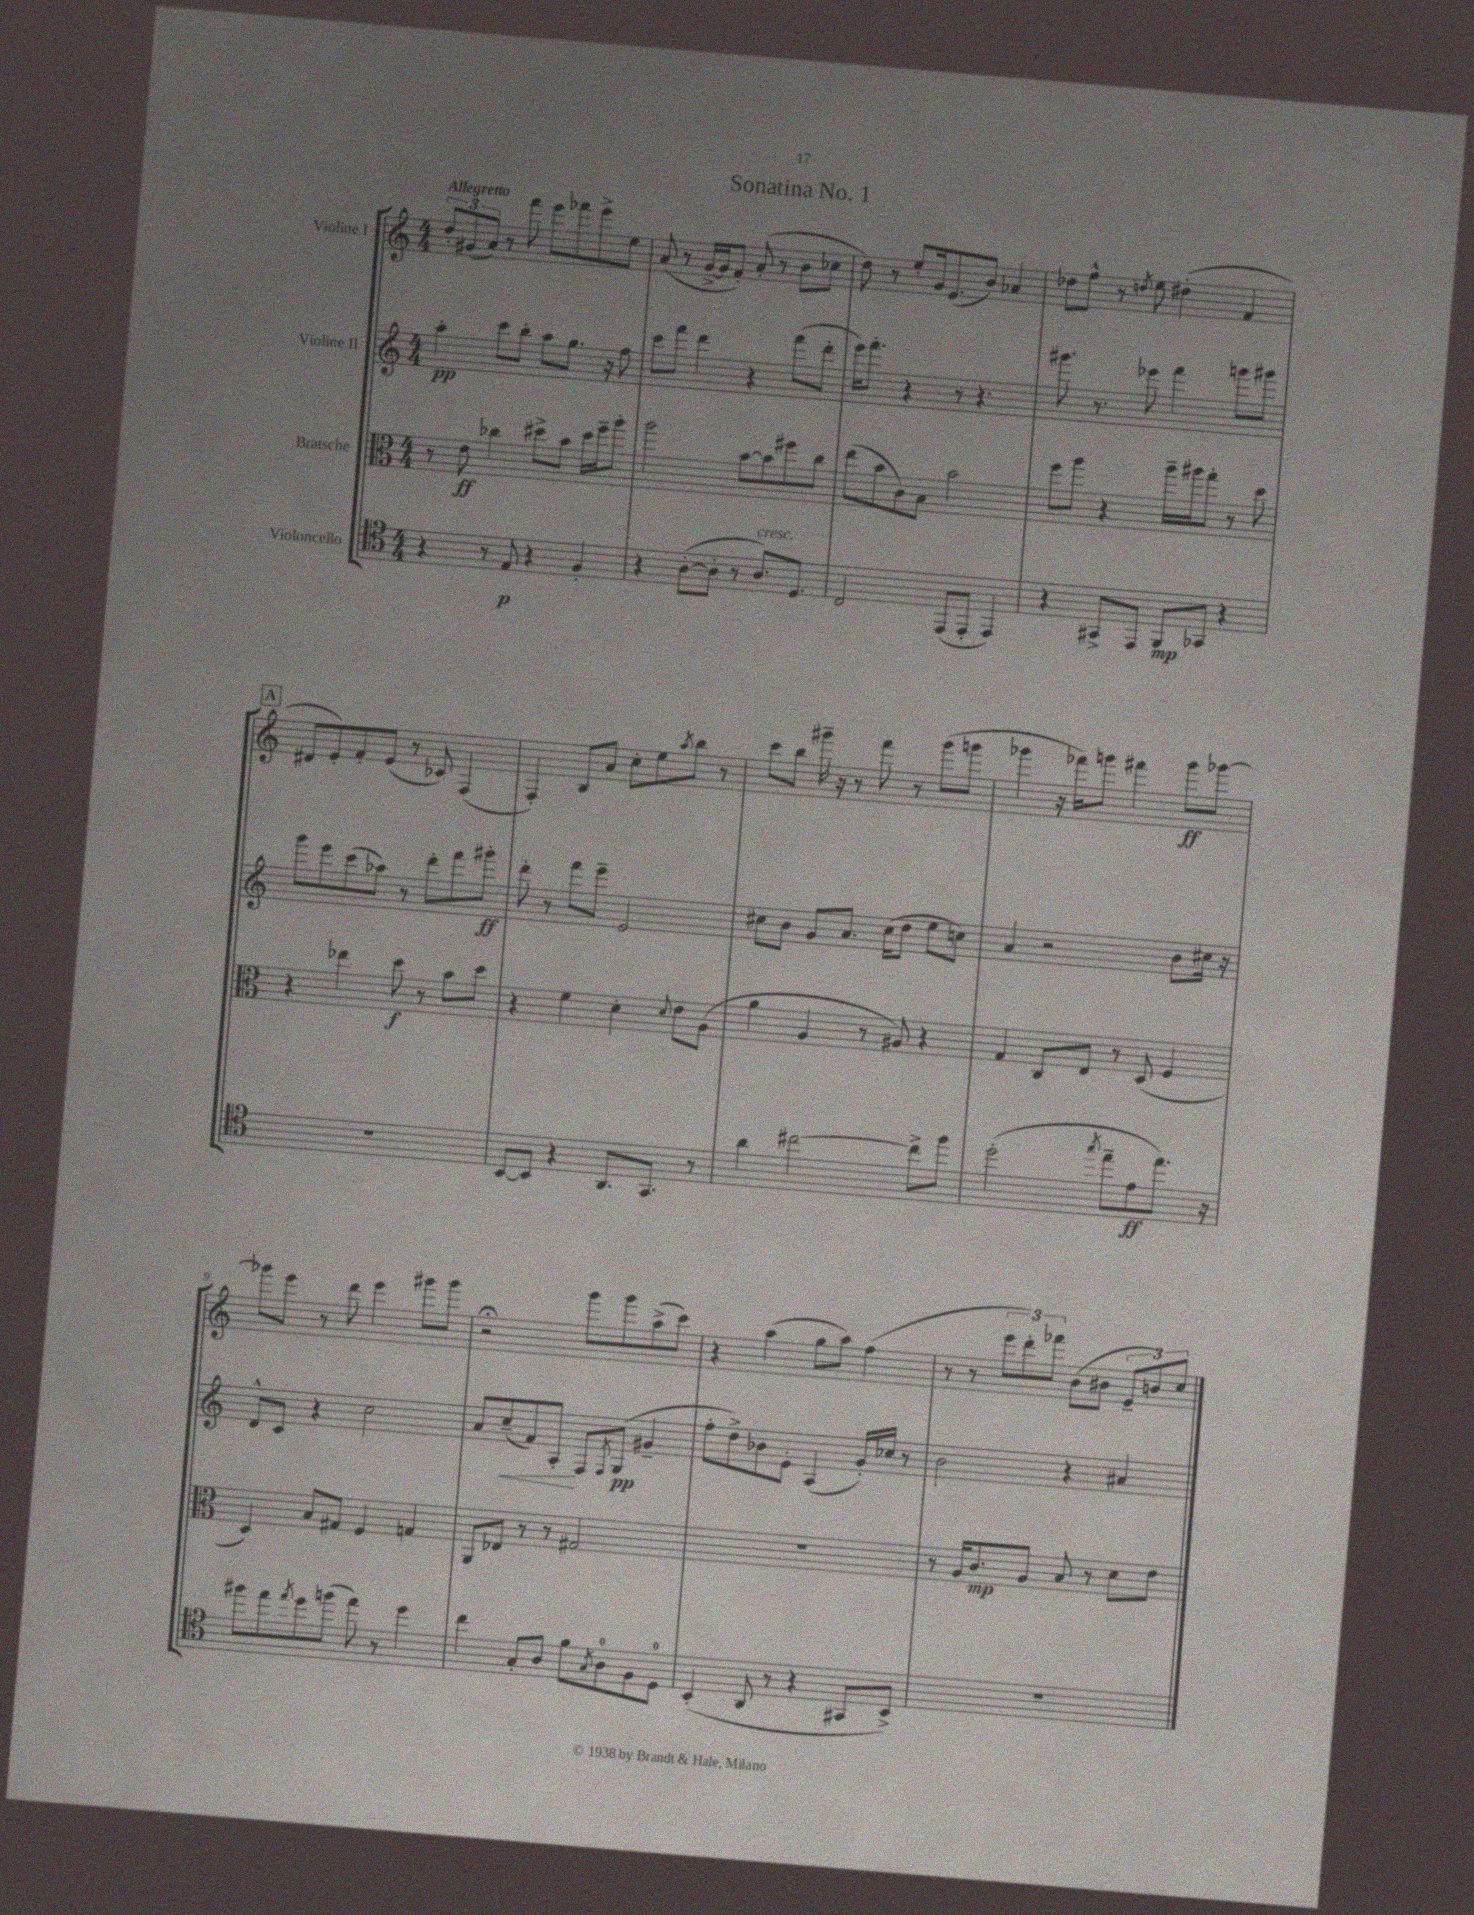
\header { title = "Sonatina No. 1" }
<<
\new StaffGroup <<
\new Staff = "s0" \with { instrumentName = "Violine I" } {
    \clef treble \key c \major \numericTimeSignature \time 4/4 \tempo "Allegretto"
    \tuplet 3/2 { d''8-. gis'8( a'8) } r8 f'''8 e'''8 fes'''8 e'''8-> e''8 |
    a'8( r8 g'16~-> g'16 f'8-.) a'8-.( r8 b'8 ces''8 |
    d''8) r8 e''8-. g'16 e'8.( b'8) aes'4 |
    des''8 f''8-^ r8 \acciaccatura { d''8 } e''8 dis''4-.( f'4 |
    \mark \markup { \box "A" } dis'8 e'8-.) f'8-. e'8( r8 ces'8) f4( |
    f4-.) b8 a'8 c''8-. e''8 \acciaccatura { a''8 } b''8 r8 |
    c'''8 b''8 gis'''16-- r16 r8 f'''8 r8 gis'''8( g'''8 |
    ges'''4 r16 fes'''16) g'''8 fis'''4 g'''8\ff ges'''8~ |
    ges'''8 e'''8 r8 d'''8 e'''4 gis'''8 gis'''8 |
    r2\fermata g'''8 g'''8 a''8->( c'''8) |
    r4 a''4( g''8 a''8) f''4( |
    r8 r8 \tuplet 3/2 { e'''8 d'''8-.) fes'''8 } b'8( bis'8 \tuplet 3/2 { e'8-- b'8) c''8 } \bar "|." |
}
\new Staff = "s1" \with { instrumentName = "Violine II" } {
    \clef treble \key c \major \numericTimeSignature \time 4/4
    a''4-.\pp c'''8 b''8-. a''8 g''8. r16 f''8 |
    c'''8 f'''8 d'''4 r4 f'''8( d'''8-. |
    e'''16) f'''8.-. r4 r8 r4. |
    gis'''8. r8. ees'''8 f'''4 g'''8 gis'''8 |
    \mark \markup { \box "A" } g'''8 e'''8 c'''8( aes''8) r8 d'''8-. f'''8 gis'''8-.\ff |
    d'''8-. r8 f'''8 e'''8-- e'2 |
    cis''8 b'8 g'8 a'8. cis''16( d''8 e''8 c''8) |
    a'4 r2 b'8 cis''16 r16 |
    d'8-^ c'8 r4 c''2 |
    a'8 c''8--\<( f'8) a8-.\! f8 \acciaccatura { f8 } g8\pp( gis'4-- |
    f''8-. d''8->) bes'8 e'8-. a4( g'16-.) ces''16 r8 |
    b'2 r4 ais'4 \bar "|." |
}
\new Staff = "s2" \with { instrumentName = "Bratsche" } {
    \clef alto \key c \major \numericTimeSignature \time 4/4
    r8 e'8\ff ces''4 dis''8-> b'8 dis''16 f''16-- a''8-. |
    a''2 b'8~ b'8 fis''8 c''8 |
    e''8( b'8 c'8) b8 b'2 |
    f''8 a''8 r4 a''16-- ais''16 g''8-. r8 d''8 |
    \mark \markup { \box "A" } r4 ees''4 d''8\f r8 b'8 d''8 |
    r4 f'4 d'4-. \appoggiatura { d'8 } e'8 a8( |
    a'4 a4 r8 ais8) r4 |
    g4 c8 e8 r8 d8( f4 |
    d4) b8 gis8 f4 g4 |
    a,8 ees8 r8 r8 gis2 |
    R1 |
    r8 a16 c'8.\mp a8 b8 r8 d'8 e'8 \bar "|." |
}
\new Staff = "s3" \with { instrumentName = "Violoncello" } {
    \clef tenor \key c \major \numericTimeSignature \time 4/4
    r4 r8 e8\p r4 f4-. |
    r4 a8~-.( a8-. r8 a8.^\markup { \italic "cresc." }) d8. |
    c2 e,8( e,8-. e,4) |
    r4 gis,8-> e,8 f,8\mp ges,8 r4 |
    \mark \markup { \box "A" } R1 |
    b,8~ b,8 r4 a,8. g,8. r8 |
    a'4 cis''2~ cis''8-> f''8 |
    d''2-.( \acciaccatura { g''8 } e''8-- e'8\ff e''8.) r16 |
    fis''8 e''8 \acciaccatura { e''8 } d''8 f''8( e''8) r8 d''4 |
    c''4 g8-. a8 f'8 \acciaccatura { g8 } a8-0 f8 d8-0 |
    b,4-.( a,8 r8 r4 gis,8 b,8->) |
    R1 \bar "|." |
}
>>
>>
